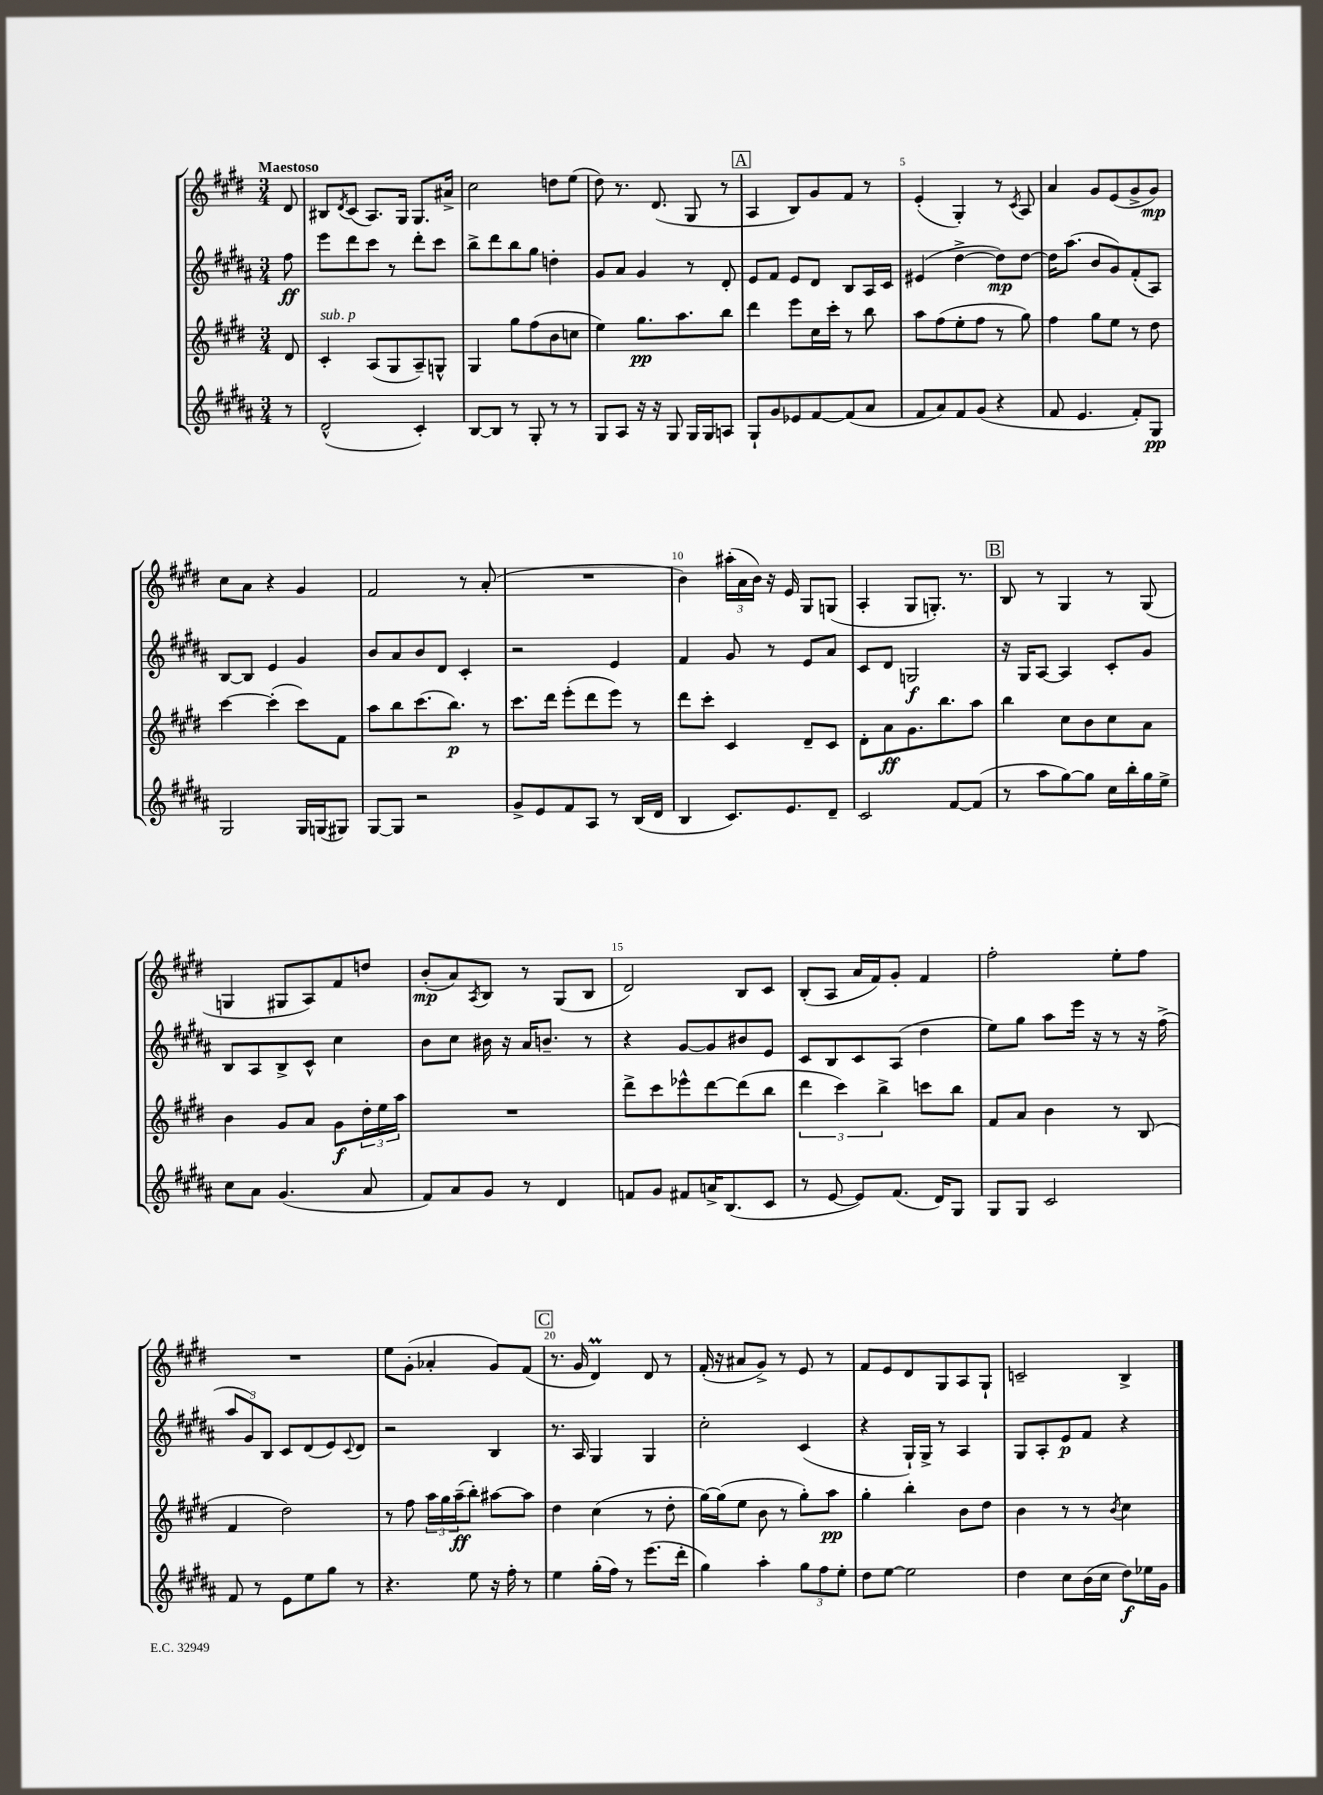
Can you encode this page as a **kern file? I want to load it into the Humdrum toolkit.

**kern	**dynam	**kern	**dynam	**kern	**dynam	**kern	**dynam
*part4	*part4	*part3	*part3	*part2	*part2	*part1	*part1
*staff4	*staff4	*staff3	*staff3	*staff2	*staff2	*staff1	*staff1
*clefG2	*	*clefG2	*	*clefG2	*	*clefG2	*
*k[f#c#g#d#a#]	*	*k[f#c#g#d#]	*	*k[f#c#g#d#a#]	*	*k[f#c#g#d#]	*
*M3/4	*	*M3/4	*	*M3/4	*	*M3/4	*
=	=	=	=	=	=	=	=
!	!	!	!	!	!	!LO:TX:a:B:t=Maestoso	!
8r	.	8d#/	.	8ff#\	ff	8d#/	.
=1	=1	=1	=1	=1	=1	=1	=1
!	!	!LO:TX:a:i:t=sub. p	!	!	!	!	!
(2d#^^/	.	4c#'/	.	8eee\L	.	8B#X/L	.
.	.	.	.	.	.	8qd#/	.
.	.	.	.	8ddd#\	.	(8c#/J	.
.	.	(8A/L	.	8ccc#\J	.	8.A/L)	.
.	.	8G#/	.	8r	.	.	.
.	.	.	.	.	.	16G#/Jk	.
4c#'/)	.	8A~/)	.	8ddd#'\L	.	8.G#/L	.
.	.	8Gn^^/J	.	8ccc#\J	.	.	.
.	.	.	.	.	.	16a#X^/Jk	.
=2	=2	=2	=2	=2	=2	=2	=2
[8B/L	.	4G#/	.	8bb^\L	.	2cc#\	.
8B/J]	.	.	.	8ddd#\	.	.	.
8r	.	8gg#\L	.	8bb\	.	.	.
8G#'/	.	(8ff#\	.	8gg#\J	.	.	.
8r	.	8b\	.	4ddn'\	.	8ddn\L	.
8r	.	8ccn\J	.	.	.	(8ee\J	.
=3	=3	=3	=3	=3	=3	=3	=3
8G#/L	.	4ee\)	.	8g#/L	.	8dd#\)	.
8A#/J	.	.	.	8a#/J	.	8.r	.
16r	.	8.gg#\L	pp	4g#/	.	.	.
16r	.	.	.	.	.	(8.d#/	.
8G#/	.	.	.	.	.	.	.
.	.	8.aa\	.	.	.	.	.
16G#/LL	.	.	.	8r	.	8G#/	.
16G#/J	.	.	.	.	.	.	.
8An/J	.	8bb\J	.	8d#'/	.	8r	.
!!LO:REH:place=s1:t=A
=4	=4	=4	=4	=4	=4	=4	=4
8G#`/L	.	4ddd#\	.	8e/L	.	4A/	.
8g#/	.	.	.	8f#/J	.	.	.
8e-X/	.	8eee\L	.	8e/L	.	8B/L)	.
[8f#/	.	16cc#\L	.	8d#/J	.	8g#/	.
.	.	16ccc#'\JJ	.	.	.	.	.
(8f#/]	.	8r	.	8B/L	.	8f#/J	.
8a#/J	.	8bb\	.	16A#/L	.	8r	.
.	.	.	.	16c#/JJ	.	.	.
=5	=5	=5	=5	=5	=5	=5	=5
8f#/L	.	8aa\L	.	(4e#X/	.	(4e'/	.
8a#/)	.	(8ff#\	.	.	.	.	.
8f#/	.	8ee'\	.	[4dd#^\	.	4G#'/)	.
(8g#/J	.	8ff#\J	.	.	.	.	.
4r	.	8r	.	8dd#\L])	mp	8r	.
.	.	.	.	.	.	8qc#/	.
.	.	8gg#\)	.	[8dd#\J	.	8A/	.
=6	=6	=6	=6	=6	=6	=6	=6
8f#/	.	4ff#\	.	16dd#\KL]	.	4a/	.
.	.	.	.	(8.aa#\J	.	.	.
4.e/	.	.	.	.	.	.	.
.	.	8gg#\L	.	8b/L	.	8g#/L	.
.	.	8ee\J	.	8g#/)	.	(8e/	.
8f#'/L)	.	8r	.	(8f#'/	.	8g#^/	.
8G#/J	pp	8dd#\	.	8A#/J)	.	8g#/J)	mp
!!LO:LB:g=z
=7	=7	=7	=7	=7	=7	=7	=7
2G#/	.	[4ccc#\	.	[8B/L	.	8cc#\L	.
.	.	.	.	8B/J]	.	8a\J	.
.	.	(4ccc#'\]	.	4e/	.	4r	.
16G#/LL	.	8ccc#\L)	.	4g#/	.	4g#/	.
(16Gn/J	.	.	.	.	.	.	.
8G#X/J)	.	8f#\J	.	.	.	.	.
=8	=8	=8	=8	=8	=8	=8	=8
[8G#/L	.	8aa\L	.	8b/L	.	2f#/	.
8G#/J]	.	8bb\	.	8a#/	.	.	.
2r	.	(8.ccc#\	.	8b/	.	.	.
.	.	.	.	8d#/J	.	.	.
.	.	8.bb\J)	p	.	.	.	.
.	.	.	.	4c#'/	.	8r	.
.	.	8r	.	.	.	(8a'/	.
=9	=9	=9	=9	=9	=9	=9	=9
8g#^/L	.	8.ccc#\L	.	2r	.	2.r	.
8e/	.	.	.	.	.	.	.
.	.	16ddd#\Jk	.	.	.	.	.
8f#/	.	(8eee'\L	.	.	.	.	.
8A#/J	.	8ddd#\	.	.	.	.	.
8r	.	8eee\J)	.	4e/	.	.	.
(16B/LL	.	8r	.	.	.	.	.
16d#/JJ	.	.	.	.	.	.	.
=10	=10	=10	=10	=10	=10	=10	=10
4B/	.	8ddd#\L	.	4f#/	.	4b\)	.
.	.	8ccc#'\J	.	.	.	.	.
8.c#/L)	.	4c#/	.	8g#/	.	(24aa#X'\LL	.
.	.	.	.	.	.	24a\	.
.	.	.	.	.	.	24b\JJ)	.
.	.	.	.	8r	.	16r	.
8.e/	.	.	.	.	.	16e/	.
.	.	8d#~/L	.	8e/L	.	8G#/L	.
8d#~/J	.	8c#/J	.	8a#/J	.	(8Gn/J	.
=11	=11	=11	=11	=11	=11	=11	=11
2c#/	.	8d#'\L	.	8c#/L	.	4A'/	.
.	.	8a\	ff	8d#/J	.	.	.
.	.	8.g#\	.	2Gn/	f	8G#/L	.
.	.	.	.	.	.	8.Gn'/J)	.
.	.	8.bb\	.	.	.	.	.
[8f#/L	.	.	.	.	.	.	.
.	.	.	.	.	.	8.r	.
(8f#/J]	.	8aa\J	.	.	.	.	.
!!LO:REH:place=s1:t=B
=12	=12	=12	=12	=12	=12	=12	=12
8r	.	4bb\	.	16r	.	8B/	.
.	.	.	.	16G#/KL	.	.	.
8aa#\L	.	.	.	[8A#/J	.	8r	.
[8gg#\)	.	8cc#\L	.	4A#/]	.	4G#/	.
8gg#\J]	.	8b\	.	.	.	.	.
16cc#\LL	.	8cc#\	.	8c#'/L	.	8r	.
16bb'\	.	.	.	.	.	.	.
16gg#\	.	8a\J	.	8g#/J	.	(8G#/	.
16ee^\JJ	.	.	.	.	.	.	.
!!LO:LB:g=z
=13	=13	=13	=13	=13	=13	=13	=13
8cc#\L	.	4b\	.	8B/L	.	4Gn/	.
8a#\J	.	.	.	8A#/	.	.	.
(4.g#/	.	8g#/L	.	8B^/	.	8G#X/L	.
.	.	8a/J	.	8c#^^/J	.	8A/)	.
.	.	8g#\L	f	4cc#\	.	8f#/	.
8a#/	.	24dd#'\L	.	.	.	8ddn/J	.
.	.	24ee\	.	.	.	.	.
.	.	24aa\JJ	.	.	.	.	.
=14	=14	=14	=14	=14	=14	=14	=14
8f#/L)	.	2.r	.	8b\L	.	(8b'/L	mp
8a#/	.	.	.	8cc#\J	.	8a/)	.
.	.	.	.	.	.	8qA/	.
8g#/J	.	.	.	16b#X\	.	8B/J	.
.	.	.	.	16r	.	.	.
8r	.	.	.	16a#/KL	.	8r	.
.	.	.	.	8.bn~/J	.	.	.
4d#/	.	.	.	.	.	(8G#/L	.
.	.	.	.	8r	.	8B/J	.
=15	=15	=15	=15	=15	=15	=15	=15
8fn/L	.	8ddd#^\L	.	4r	.	2d#/)	.
8g#/J	.	8ccc#\	.	.	.	.	.
8f#X/L	.	8eee-X^^\	.	[8g#/L	.	.	.
16an^/K	.	[8ddd#\	.	8g#/]	.	.	.
(8.B/	.	.	.	.	.	.	.
.	.	(8ddd#\]	.	8b#X/	.	8B/L	.
8c#/J	.	8bb\J	.	8e/J	.	8c#/J	.
=16	=16	=16	=16	=16	=16	=16	=16
8r	.	6ddd#\	.	8c#/L	.	(8B'/L	.
[8e/	.	.	.	8B/	.	8A/J	.
.	.	6ccc#\)	.	.	.	.	.
8e/L])	.	.	.	8c#/	.	16a/LL	.
.	.	.	.	.	.	16f#/J)	.
.	.	6bb^\	.	.	.	.	.
(8.f#/J	.	.	.	(8A#/J	.	8g#'/J	.
.	.	8cccn\L	.	4dd#\	.	4f#/	.
16d#/KL)	.	.	.	.	.	.	.
8G#/J	.	8bb\J	.	.	.	.	.
=17	=17	=17	=17	=17	=17	=17	=17
8G#/L	.	8f#/L	.	8ee\L)	.	2ff#'\	.
8G#/J	.	8a/J	.	8gg#\J	.	.	.
2c#/	.	4b\	.	8aa#\L	.	.	.
.	.	.	.	16eee\Jk	.	.	.
.	.	.	.	16r	.	.	.
.	.	8r	.	8r	.	8ee'\L	.
.	.	(8B/	.	16r	.	8ff#\J	.
.	.	.	.	(16ff#^\	.	.	.
!!LO:LB:g=z
=18	=18	=18	=18	=18	=18	=18	=18
8f#/	.	4f#/	.	12aa#/L	.	2.r	.
.	.	.	.	12g#/)	.	.	.
8r	.	.	.	.	.	.	.
.	.	.	.	12B/J	.	.	.
8e\L	.	2dd#\)	.	8c#/L	.	.	.
8ee\	.	.	.	(8d#/	.	.	.
8gg#\J	.	.	.	8e/)	.	.	.
.	.	.	.	8qqc#/	.	.	.
8r	.	.	.	8d#/J	.	.	.
=19	=19	=19	=19	=19	=19	=19	=19
4.r	.	8r	.	2r	.	8ee\L	.
.	.	8ff#\	.	.	.	(8g#'\J	.
.	.	24aa\LL	.	.	.	4a-X'/	.
.	.	24gg#\	.	.	.	.	.
.	.	(24aa~\J	ff	.	.	.	.
8ee\	.	8bb'\J)	.	.	.	.	.
16r	.	[8aa#X\L	.	4B/	.	8g#/L)	.
16ff#'\	.	.	.	.	.	.	.
8r	.	8aa#\J]	.	.	.	(8f#/J	.
!!LO:REH:place=s1:t=C
=20	=20	=20	=20	=20	=20	=20	=20
4ee\	.	4dd#\	.	8.r	.	8.r	.
.	.	.	.	16A#/	.	16g#/	.
(16gg#'\LL	.	(4cc#\	.	4G#/	.	4d#m/)	.
16ff#\JJ)	.	.	.	.	.	.	.
8r	.	.	.	.	.	.	.
(8.eee\L	.	8r	.	4G#/	.	8d#/	.
.	.	8dd#'\	.	.	.	8r	.
16ddd#'\Jk	.	.	.	.	.	.	.
=21	=21	=21	=21	=21	=21	=21	=21
4gg#\)	.	[16gg#\LL)	.	2cc#'\	.	(16f#'/	.
.	.	(16gg#\J]	.	.	.	16r	.
.	.	8ee\J	.	.	.	8a#X/L	.
4aa#'\	.	8b\	.	.	.	8g#^/J)	.
.	.	8r	.	.	.	8r	.
12gg#\L	.	8gg#'\L)	.	(4c#/	.	8e/	.
12ff#\	.	.	.	.	.	.	.
.	.	8aa\J	pp	.	.	8r	.
12ee'\J	.	.	.	.	.	.	.
=22	=22	=22	=22	=22	=22	=22	=22
8dd#\L	.	4gg#'\	.	4r	.	8f#/L	.
[8ee\J	.	.	.	.	.	8e/	.
2ee\]	.	4bb'\	.	16G#`/LL)	.	8d#/	.
.	.	.	.	16G#^/JJ	.	.	.
.	.	.	.	8r	.	8G#/	.
.	.	8b\L	.	4A#/	.	8A/	.
.	.	8dd#\J	.	.	.	8G#`/J	.
=23	=23	=23	=23	=23	=23	=23	=23
4dd#\	.	4b\	.	8G#/L	.	2cn~/	.
.	.	.	.	8A#'/	.	.	.
8cc#\L	.	8r	.	8e/	p	.	.
(16b\L	.	8r	.	8f#/J	.	.	.
16cc#\JJ	.	.	.	.	.	.	.
.	.	8qb/	.	.	.	.	.
8dd#\L)	f	4cc#\	.	4r	.	4B^/	.
16ee-X\L	.	.	.	.	.	.	.
16g#\JJ	.	.	.	.	.	.	.
==	==	==	==	==	==	==	==
*-	*-	*-	*-	*-	*-	*-	*-
